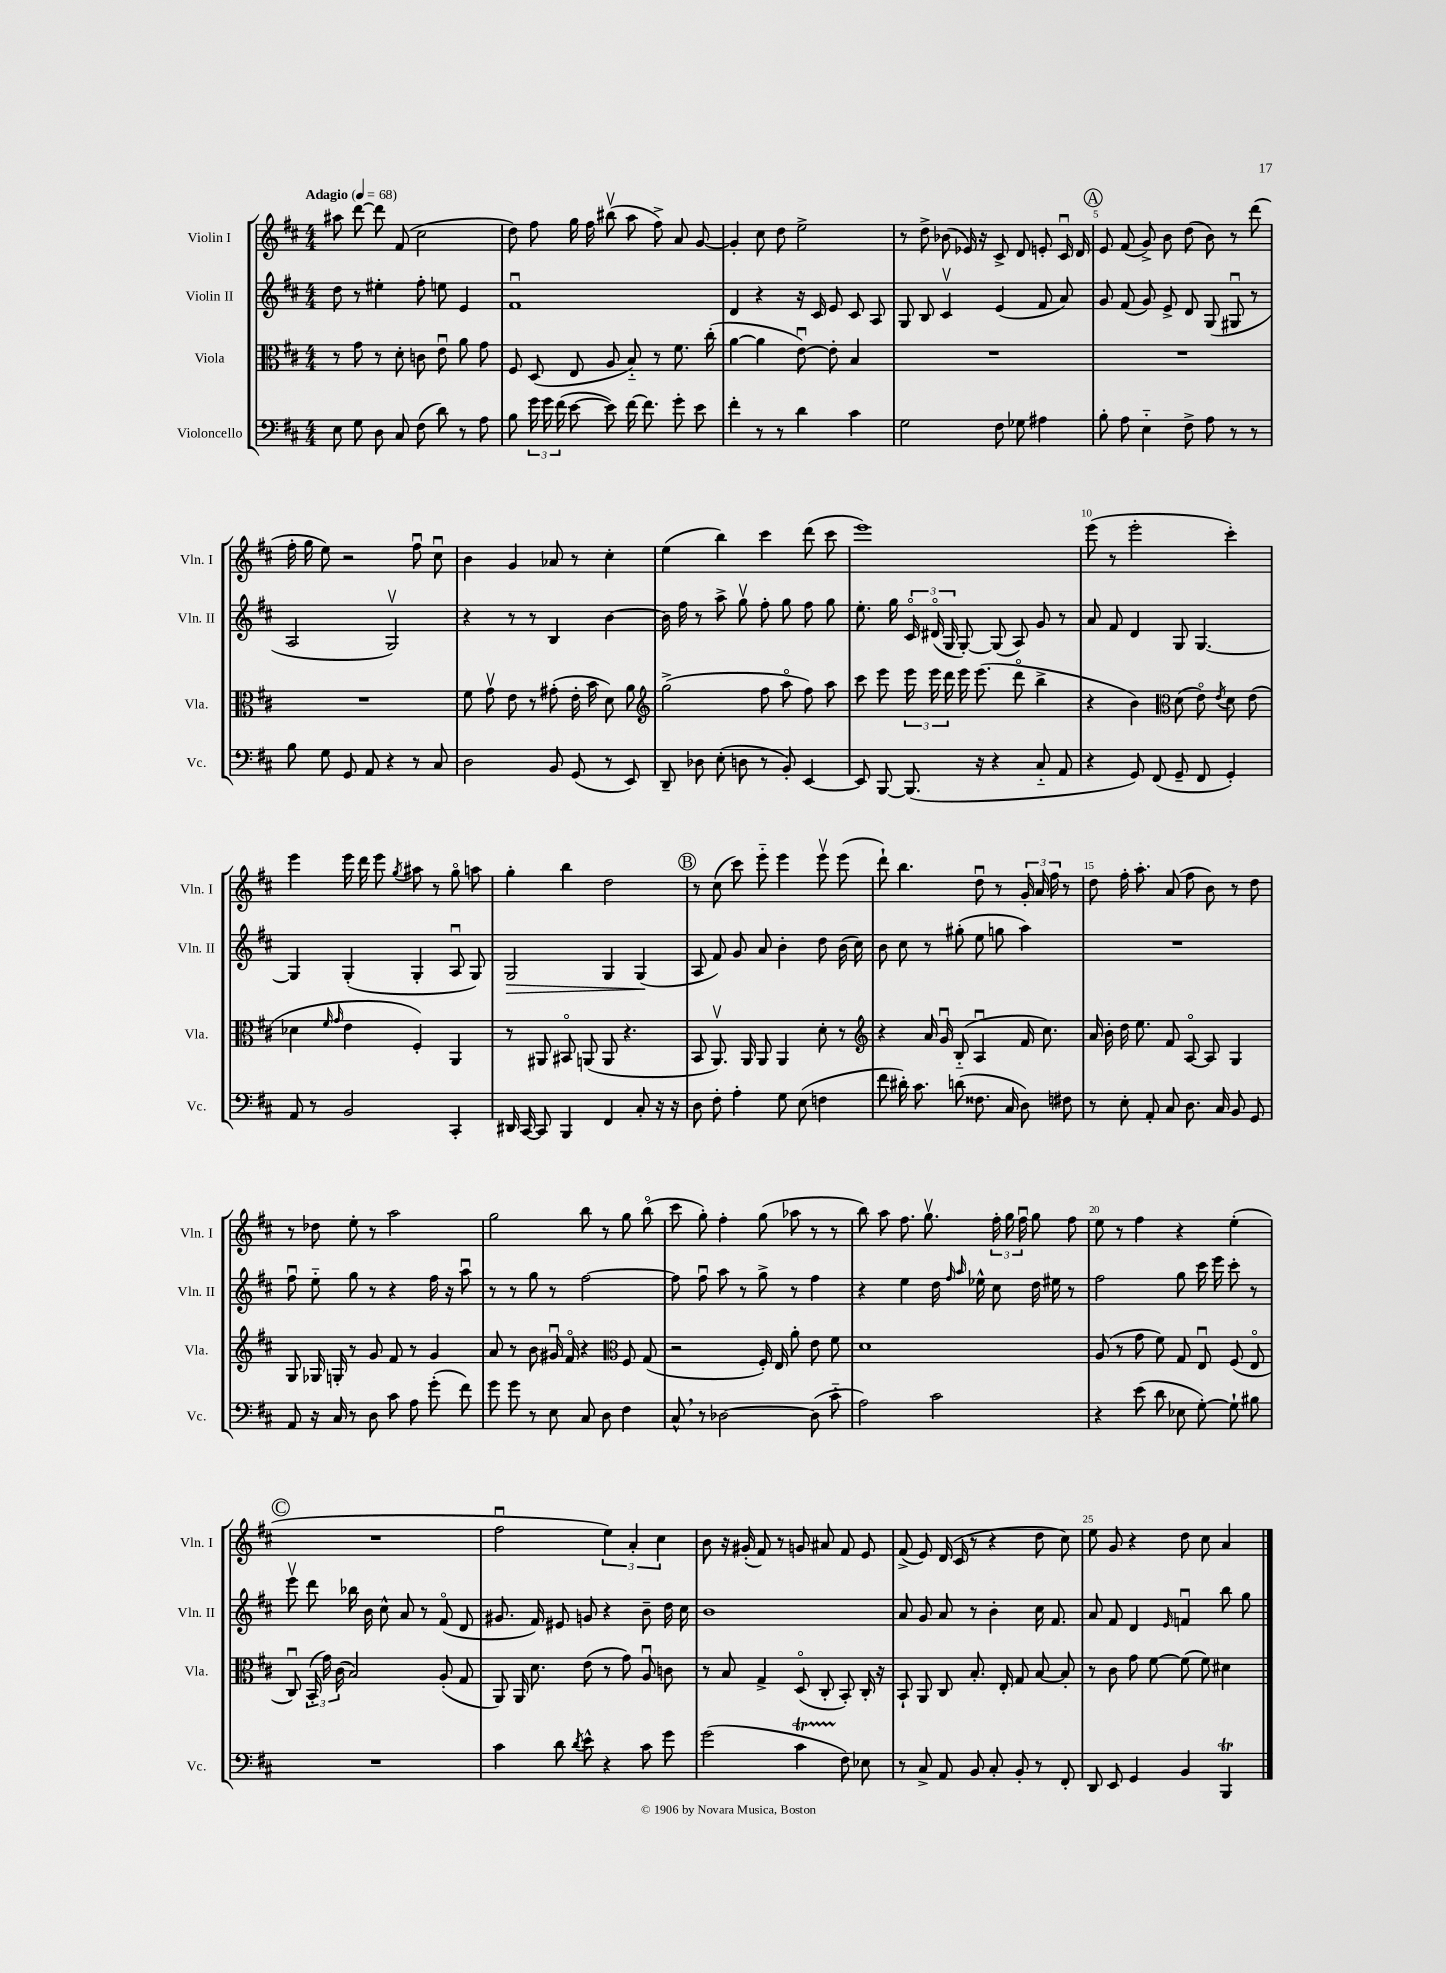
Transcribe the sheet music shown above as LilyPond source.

<<
\new StaffGroup <<
\new Staff = "s0" \with { instrumentName = "Violin I" shortInstrumentName = "Vln. I" } {
    \clef treble \key d \major \numericTimeSignature \time 4/4 \tempo "Adagio" 4 = 68
    \autoBeamOff ais''8 d'''8~ d'''8 fis'8( cis''2 |
    d''8) fis''8 g''16 fis''16 bis''8\upbow( a''8 fis''8->) a'8 g'8~ |
    g'4-. cis''8 d''8 e''2-> |
    r8 d''8-> bes'8( ees'16) r16 cis'8-> d'8 e'8-. cis'16\downbow d'16 |
    \mark \markup { \circle "A" } e'8 fis'8( g'8->) b'8 d''8( b'8) r8 d'''8( |
    fis''16-. g''16 e''8) r2 fis''8\downbow cis''8\downbow |
    b'4 g'4 aes'8 r8 cis''4-. |
    e''4( b''4) cis'''4 d'''8( cis'''8 |
    e'''1) |
    e'''8( r8 e'''2-. cis'''4-.) |
    e'''4 e'''16 d'''16 e'''8 \acciaccatura { g''8 } ais''8 r8 g''8\flageolet a''8 |
    g''4-. b''4 d''2 |
    \mark \markup { \circle "B" } r8 cis''8( cis'''8) e'''8-_ e'''4 e'''8\upbow e'''8( |
    d'''8-!) b''4. d''8\downbow r8 \tuplet 3/2 { g'16-. a'16 fis''16 } r8 |
    d''8 fis''16-. a''8.-. a'8( fis''8 b'8) r8 d''8 |
    r8 des''8 e''8-. r8 a''2 |
    g''2 b''8 r8 g''8 b''8\flageolet( |
    cis'''8 g''8-.) fis''4-. g''8( aes''8 r8 r8 |
    b''8) a''8 fis''8. g''8.\upbow \tuplet 3/2 { fis''16-. g''16 fis''16\downbow } g''8 fis''8 |
    e''8 r8 fis''4 r4 e''4-.( |
    \mark \markup { \circle "C" } R1 |
    fis''2\downbow \tuplet 3/2 { e''4) a'4-. cis''4 } |
    b'8 r16 gis'16-.( fis'8) r8 g'8 ais'8 fis'8 e'8 |
    fis'8->( e'8) d'16( cis'16 r8 r4 d''8 cis''8) |
    e''8 g'8 r4 d''8 cis''8 a'4 \bar "|." |
}
\new Staff = "s1" \with { instrumentName = "Violin II" shortInstrumentName = "Vln. II" } {
    \clef treble \key d \major \numericTimeSignature \time 4/4
    \autoBeamOff d''8 r8 eis''4-. fis''8-. e''8 e'4 |
    fis'1\downbow |
    d'4 r4 r16 cis'16 e'8 cis'8 a8 |
    g8 b8 cis'4\upbow e'4( fis'8 a'8) |
    \mark \markup { \circle "A" } g'8 fis'8( g'8) e'8-> d'8 g8( gis8\downbow r8 |
    a2 g2\upbow) |
    r4 r8 r8 b4 b'4~ |
    b'16 fis''16 r8 a''8-> g''8\upbow fis''8-. g''8 fis''8 g''8 |
    e''8.-. g''16 \tuplet 3/2 { cis'16\flageolet dis'16\flageolet( g16 } g8~-.) g8( a8) g'8 r8 |
    a'8 fis'8 d'4 g8 g4.~ |
    g4 g4-.( g4-. a8\downbow g8) |
    g2\> g4 g4\!( |
    \mark \markup { \circle "B" } a8 fis'8) g'8 a'8 b'4-. d''8 b'16( cis''16) |
    b'8 cis''8 r8 gis''8-.( e''8 g''8 a''4) |
    R1 |
    fis''8\downbow e''8-_ g''8 r8 r4 fis''16 r16 a''8\downbow |
    r8 r8 g''8 r8 fis''2~ |
    fis''8 fis''8\downbow a''8 r8 g''8-> r8 fis''4 |
    r4 e''4 d''16 \grace { fis''16 a''16 } ees''16-^ cis''8 d''16 eis''16 r8 |
    fis''2 g''8 cis'''16 e'''16 cis'''8-. r8 |
    \mark \markup { \circle "C" } e'''8\upbow d'''8 bes''16 b'16 cis''8-^ a'8 r8 fis'8\flageolet( d'8 |
    gis'8. fis'16) eis'8 g'8 r4 b'8-- d''16 cis''16 |
    b'1 |
    a'8 g'8 a'8 r8 b'4-. cis''16 fis'8. |
    a'8 fis'8 d'4 \grace { e'16 } f'4\downbow b''8 g''8 \bar "|." |
}
\new Staff = "s2" \with { instrumentName = "Viola" shortInstrumentName = "Vla." } {
    \clef alto \key d \major \numericTimeSignature \time 4/4
    \autoBeamOff r8 g'8 r8 d'8-. c'8 e'8\downbow a'8 g'8 |
    fis8 d8( e8 a8 b8-_) r8 fis'8. cis''16-.( |
    a'4~ a'4 e'8~\downbow) e'8-. b4 |
    R1 |
    \mark \markup { \circle "A" } R1 |
    R1 |
    fis'8 g'8\upbow e'8 r8 gis'8-.( e'16-. b'16 d'8) a'8 |
    \clef treble g''2->( fis''8 a''8\flageolet fis''8) a''8 |
    cis'''8 e'''8 \tuplet 3/2 { e'''16 e'''16 d'''16 } e'''16 e'''8.( d'''8\flageolet b''4-> |
    r4 b'4) \clef alto d'8( e'8\flageolet) \acciaccatura { e'8 } d'8 e'8( |
    des'4 \grace { fis'16 g'16 } e'4 fis4-.) a,4 |
    r8 ais,8 bis,8\flageolet a,8( a,8 r4. |
    \mark \markup { \circle "B" } b,8 a,8.\upbow) a,16 a,8 a,4 d'8-. r8 |
    \clef treble r4 a'16 g'16\downbow b8-_( a4\downbow fis'16 cis''8.) |
    a'16 b'16-. d''16 e''8. fis'8 a8~\flageolet a8 g4 |
    g8 ges16 g16-. r8 g'8 fis'8 r8 g'4 |
    a'8 r8 b'8 gis'16\downbow fis'16\flageolet r4 \clef alto fis8 g8( |
    r2 fis16-.) e16 a'8-. e'8 fis'8 |
    d'1 |
    a8( r8 g'8 fis'8) g8 e8\downbow fis8( e8\flageolet |
    \mark \markup { \circle "C" } cis8\downbow) \tuplet 3/2 { b,16-.( g'16) cis'16( } b2) a8-.( g8 |
    a,8) a,16 d'8. e'8( r8 g'8) a8\downbow c'8 |
    r8 b8 g4-> d8\flageolet( cis8-. b,8-.) cis16-. r16 |
    b,8-! a,8 cis8 b8.-. e16-. g8 b8~ b8-. |
    r8 cis'8 g'8 fis'8~ fis'8( fis'8) dis'4 \bar "|." |
}
\new Staff = "s3" \with { instrumentName = "Violoncello" shortInstrumentName = "Vc." } {
    \clef bass \key d \major \numericTimeSignature \time 4/4
    \autoBeamOff e8 g8 d8 cis8 fis8( d'8) r8 a8 |
    b8 \tuplet 3/2 { g'16 g'16 fis'16( } e'8~ e'8) fis'16~ fis'8. g'8-. e'8 |
    fis'4-. r8 r8 d'4 cis'4 |
    g2 fis8 ges8 ais4 |
    \mark \markup { \circle "A" } b8-. a8 e4-_ fis8-> a8 r8 r8 |
    b8 g8 g,8 a,8 r4 r8 cis8 |
    d2 b,8 g,8( r8 e,8) |
    d,8-- des8 e8-.( d8 r8 b,8-.) e,4~ |
    e,8 b,,8~ b,,8.( r16 r4 cis8-_ a,8 |
    r4 g,8) fis,8( g,8-- fis,8 g,4-.) |
    a,8 r8 b,2 cis,4-. |
    dis,16 cis,16~ cis,8 b,,4 fis,4 cis8-. r16 r16 |
    \mark \markup { \circle "B" } d8 fis8-. a4-. g8 e8( f4 |
    fis'8 dis'16-.) cis'8. d'8( fisis8. cis16 d8) fis8 |
    r8 e8-. a,8-. cis8 d8. cis16 b,8 g,8 |
    a,8 r16 cis16 r8 d8 cis'8 a8 g'8-.( fis'8) |
    g'8 g'8 r8 e8 cis8 d8 fis4 |
    cis8-^ \breathe r8 des2~ des8( cis'8-_ |
    a2) cis'2 |
    r4 e'8( d'8 ees8 g8~-.) g8-! bis8 |
    \mark \markup { \circle "C" } R1 |
    cis'4 d'8 \acciaccatura { d'8 } e'8-^ r4 cis'8 g'8 |
    g'2( cis'4\startTrillSpan fis8\stopTrillSpan) ees8 |
    r8 cis8-> a,8 b,8 cis8-. b,8-. r8 fis,8-. |
    d,8 e,8 g,4 b,4 b,,4\trill \bar "|." |
}
>>
>>
\layout { \context { \Score \override BarNumber.break-visibility = ##(#f #t #t) barNumberVisibility = #(every-nth-bar-number-visible 5) } }
